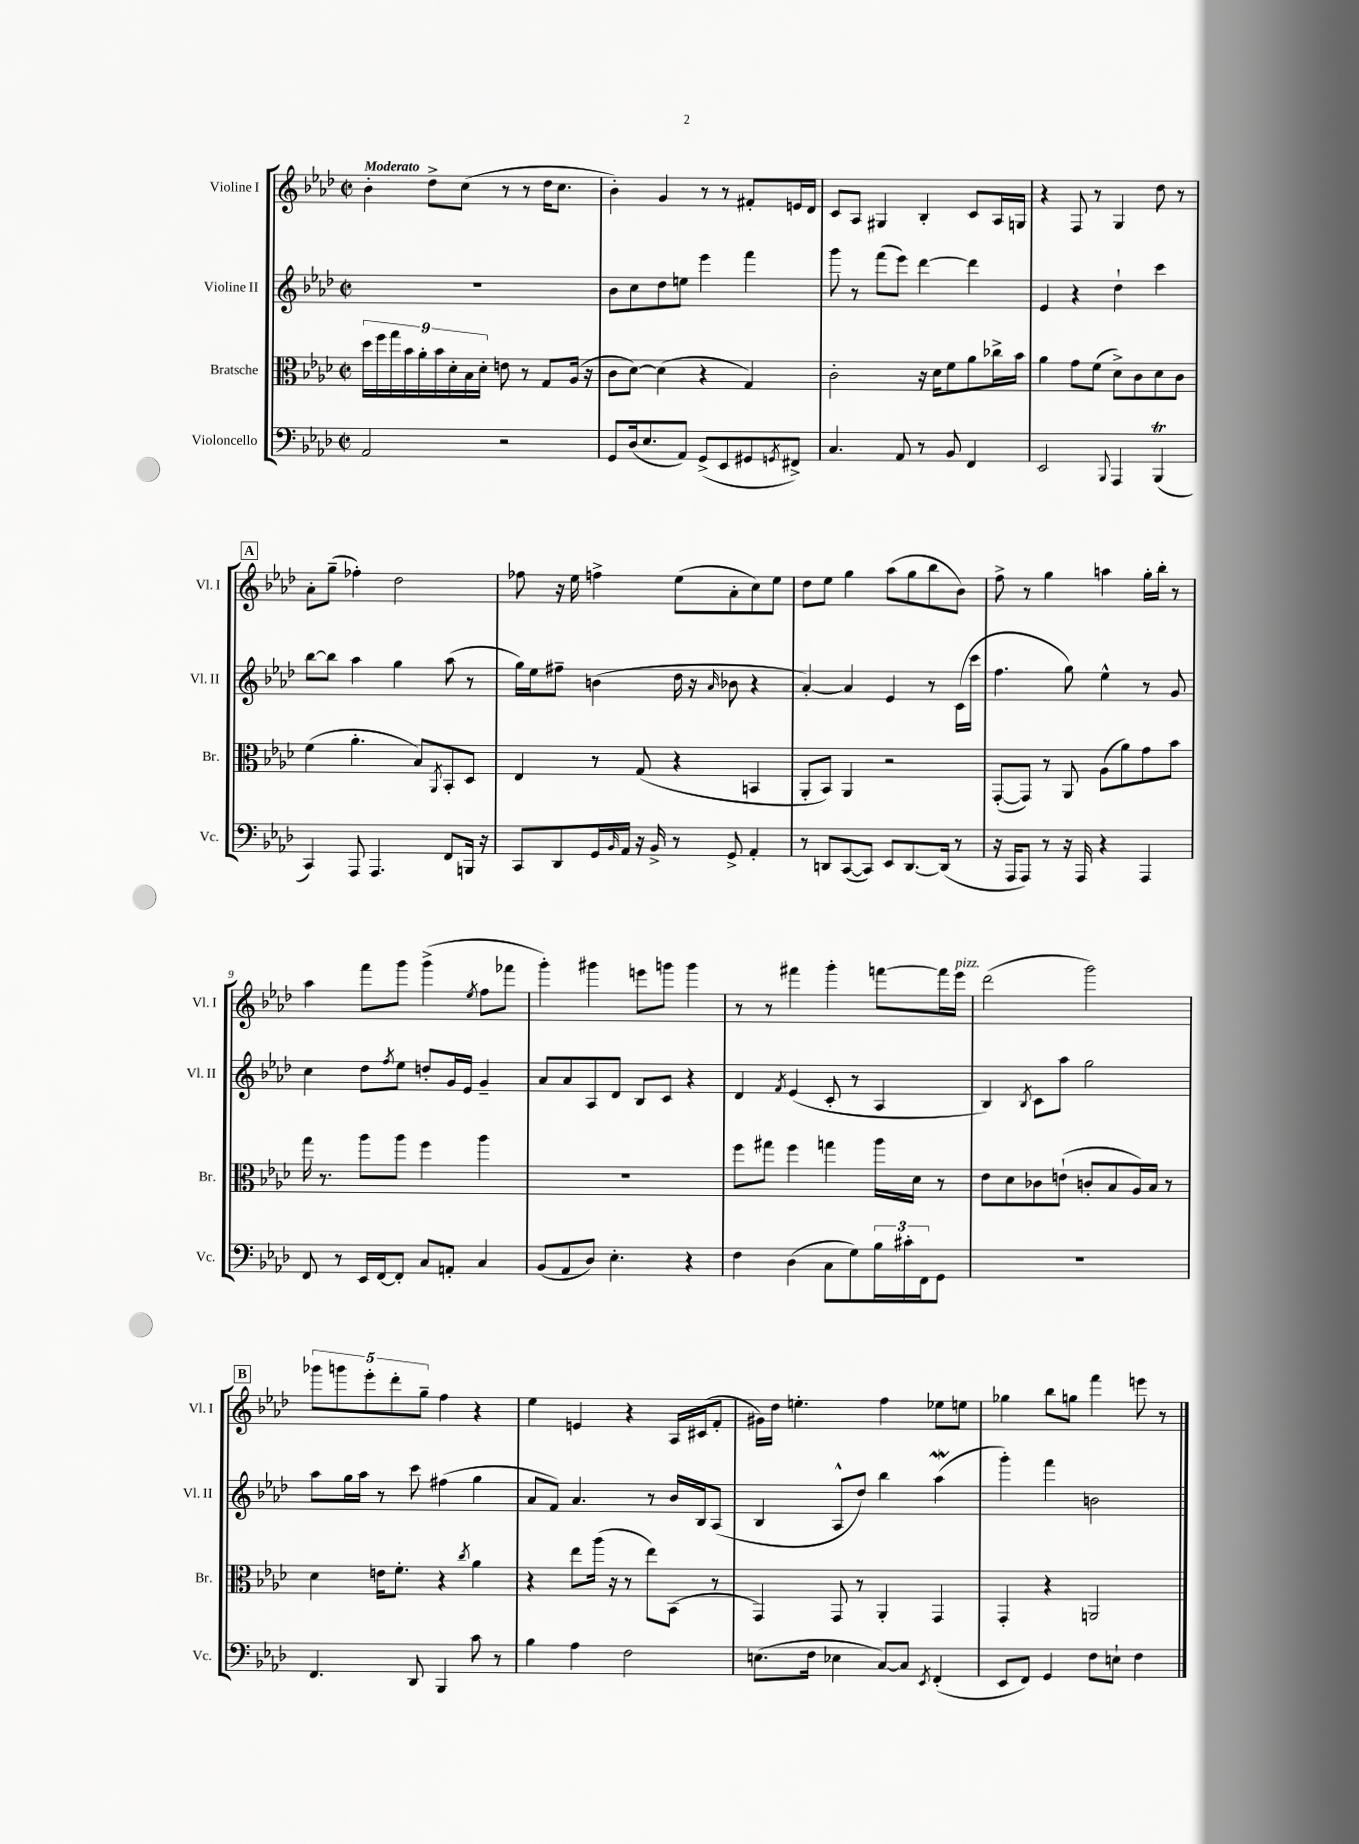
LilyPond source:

<<
\new StaffGroup <<
\new Staff = "s0" \with { instrumentName = "Violine I" shortInstrumentName = "Vl. I" } {
    \clef treble \key aes \major \defaultTimeSignature \time 2/2 \tempo "Moderato"
    bes'4-. des''8-> c''8( r8 r8 des''16 c''8. |
    bes'4-.) g'4 r8 r8 fis'8-. e'16 des'16 |
    c'8 aes8 gis4 bes4-. c'8 aes16 g16 |
    r4 f8 r8 g4 des''8 r8 |
    \mark \markup { \box "A" } aes'8-. g''8--( fes''4-.) des''2 |
    fes''8 r16 ees''16 f''4-> ees''8( aes'8-. c''8) ees''8 |
    des''8 ees''8 g''4 aes''8( g''8 bes''8 bes'8) |
    f''8-> r8 g''4 a''4 g''16-. bes''16-. r8 |
    aes''4 f'''8 g'''8 g'''4->( \acciaccatura { ees''8 } f''8 fes'''8 |
    g'''4-.) gis'''4 e'''8 g'''8 g'''4 |
    r8 r8 fis'''4 g'''4-. f'''8~ f'''16 ees'''16^\markup { \italic "pizz." } |
    des'''2( g'''2) |
    \mark \markup { \box "B" } \tuplet 5/4 { ges'''8 g'''8 ees'''8-. des'''8-. g''8-- } f''4 r4 |
    ees''4 e'4 r4 aes16 cis'16( f'8-. |
    gis'16) des''16 e''4.-. f''4 ees''8 e''8 |
    ges''4 bes''8 g''8 f'''4 e'''8 r8 \bar "|." |
}
\new Staff = "s1" \with { instrumentName = "Violine II" shortInstrumentName = "Vl. II" } {
    \clef treble \key aes \major \defaultTimeSignature \time 2/2
    R1 |
    bes'8 c''8 des''8 e''8 ees'''4 f'''4 |
    g'''8 r8 f'''8( ees'''8) des'''4~ des'''4 |
    ees'4 r4 des''4-! c'''4 |
    \mark \markup { \box "A" } bes''8~ bes''8 aes''4 g''4 aes''8( r8 |
    g''16) ees''16 fis''8-- b'4( des''16 r16 \grace { aes'16 } bes'8 r4 |
    aes'4~-.) aes'4 ees'4 r8 c'16( c'''16 |
    f''4. g''8) ees''4-^ r8 g'8 |
    c''4 des''8 \acciaccatura { f''8 } ees''8 d''8-. g'16 ees'16 g'4-- |
    aes'8 aes'8 aes8 des'8 bes8 c'8 r4 |
    des'4 \acciaccatura { f'8 } ees'4( c'8-. r8 aes4 |
    bes4) \acciaccatura { bes8 } c'8 aes''8 g''2 |
    \mark \markup { \box "B" } aes''8 g''16 aes''16 r8 c'''8 fis''4( g''4 |
    aes'8 f'8) aes'4. r8 bes'16 bes16 aes8( |
    bes4 aes8-^ des''8) bes''4 aes''4\mordent( |
    g'''4-.) f'''4 b'2 \bar "|." |
}
\new Staff = "s2" \with { instrumentName = "Bratsche" shortInstrumentName = "Br." } {
    \clef alto \key aes \major \defaultTimeSignature \time 2/2
    \tuplet 9/8 { des''16 f''16 g''16 bes'16 aes'16-. bes'16 des'16-. bes16 des'16-. } e'8 r8 g8 aes16( r16 |
    c'8 des'8~) des'4( r4 g4) |
    c'2-. r16 des'16 f'8 aes'8 ces''16-> bes'16 |
    aes'4 g'8 f'8( des'8->) c'8 des'8 c'8 |
    \mark \markup { \box "A" } f'4( aes'4.-. bes8) \acciaccatura { aes,8 } bes,8-. des8 |
    ees4 r8 g8( r4 b,4 |
    aes,8-. bes,8) aes,4 r2 |
    g,8~-.( g,8) r8 aes,8 aes8( aes'8) g'8 bes'8 |
    g''16 r8. aes''8 aes''8 f''4 aes''4 |
    R1 |
    f''8 gis''8 f''4 g''4 aes''16 des'16 r8 |
    ees'8 des'8 ces'8 e'8-!( c'8-. bes8 aes16) bes16 r8 |
    \mark \markup { \box "B" } des'4 e'16 f'8.-. r4 \acciaccatura { c''8 } aes'4 |
    r4 ees''8 aes''16( r16 r8 ees''8) bes,8( r8 |
    g,4) g,8 r8 aes,4-. g,4 |
    g,4-. r4 a,2 \bar "|." |
}
\new Staff = "s3" \with { instrumentName = "Violoncello" shortInstrumentName = "Vc." } {
    \clef bass \key aes \major \defaultTimeSignature \time 2/2
    aes,2 r2 |
    g,8 des16( ees8. aes,8) g,8->( ees,8 gis,8 \acciaccatura { g,8 } fis,8->) |
    c4. aes,8 r8 bes,8 f,4 |
    ees,2 \appoggiatura { bes,,8 } aes,,4 bes,,4\trill( |
    \mark \markup { \box "A" } c,4) aes,,8 aes,,4. f,8 b,,16 r16 |
    c,8 des,8 g,16 \grace { bes,16 } aes,16 r16 bes,16-> r8 g,8-> aes,4-. |
    r8 d,8 c,8~( c,8) ees,8 d,8.~ d,16( r8 |
    r16 aes,,16 aes,,8) r8 r16 aes,,16 r4 aes,,4 |
    f,8 r8 ees,16 f,16~ f,8-. c8 a,8-. c4 |
    bes,8( aes,8 des8) ees4.-. r4 |
    f4 des4( c8 g8) \tuplet 3/2 { bes16 cis'16-. f,16 } g,8 |
    R1 |
    \mark \markup { \box "B" } f,4. des,8 bes,,4 c'8 r8 |
    bes4 aes4 f2 |
    e8.( f16 ees4 c8~) c8 \acciaccatura { ees,8 } f,4-.( |
    ees,8 f,8) g,4 f8 e8-! f4 \bar "|." |
}
>>
>>
